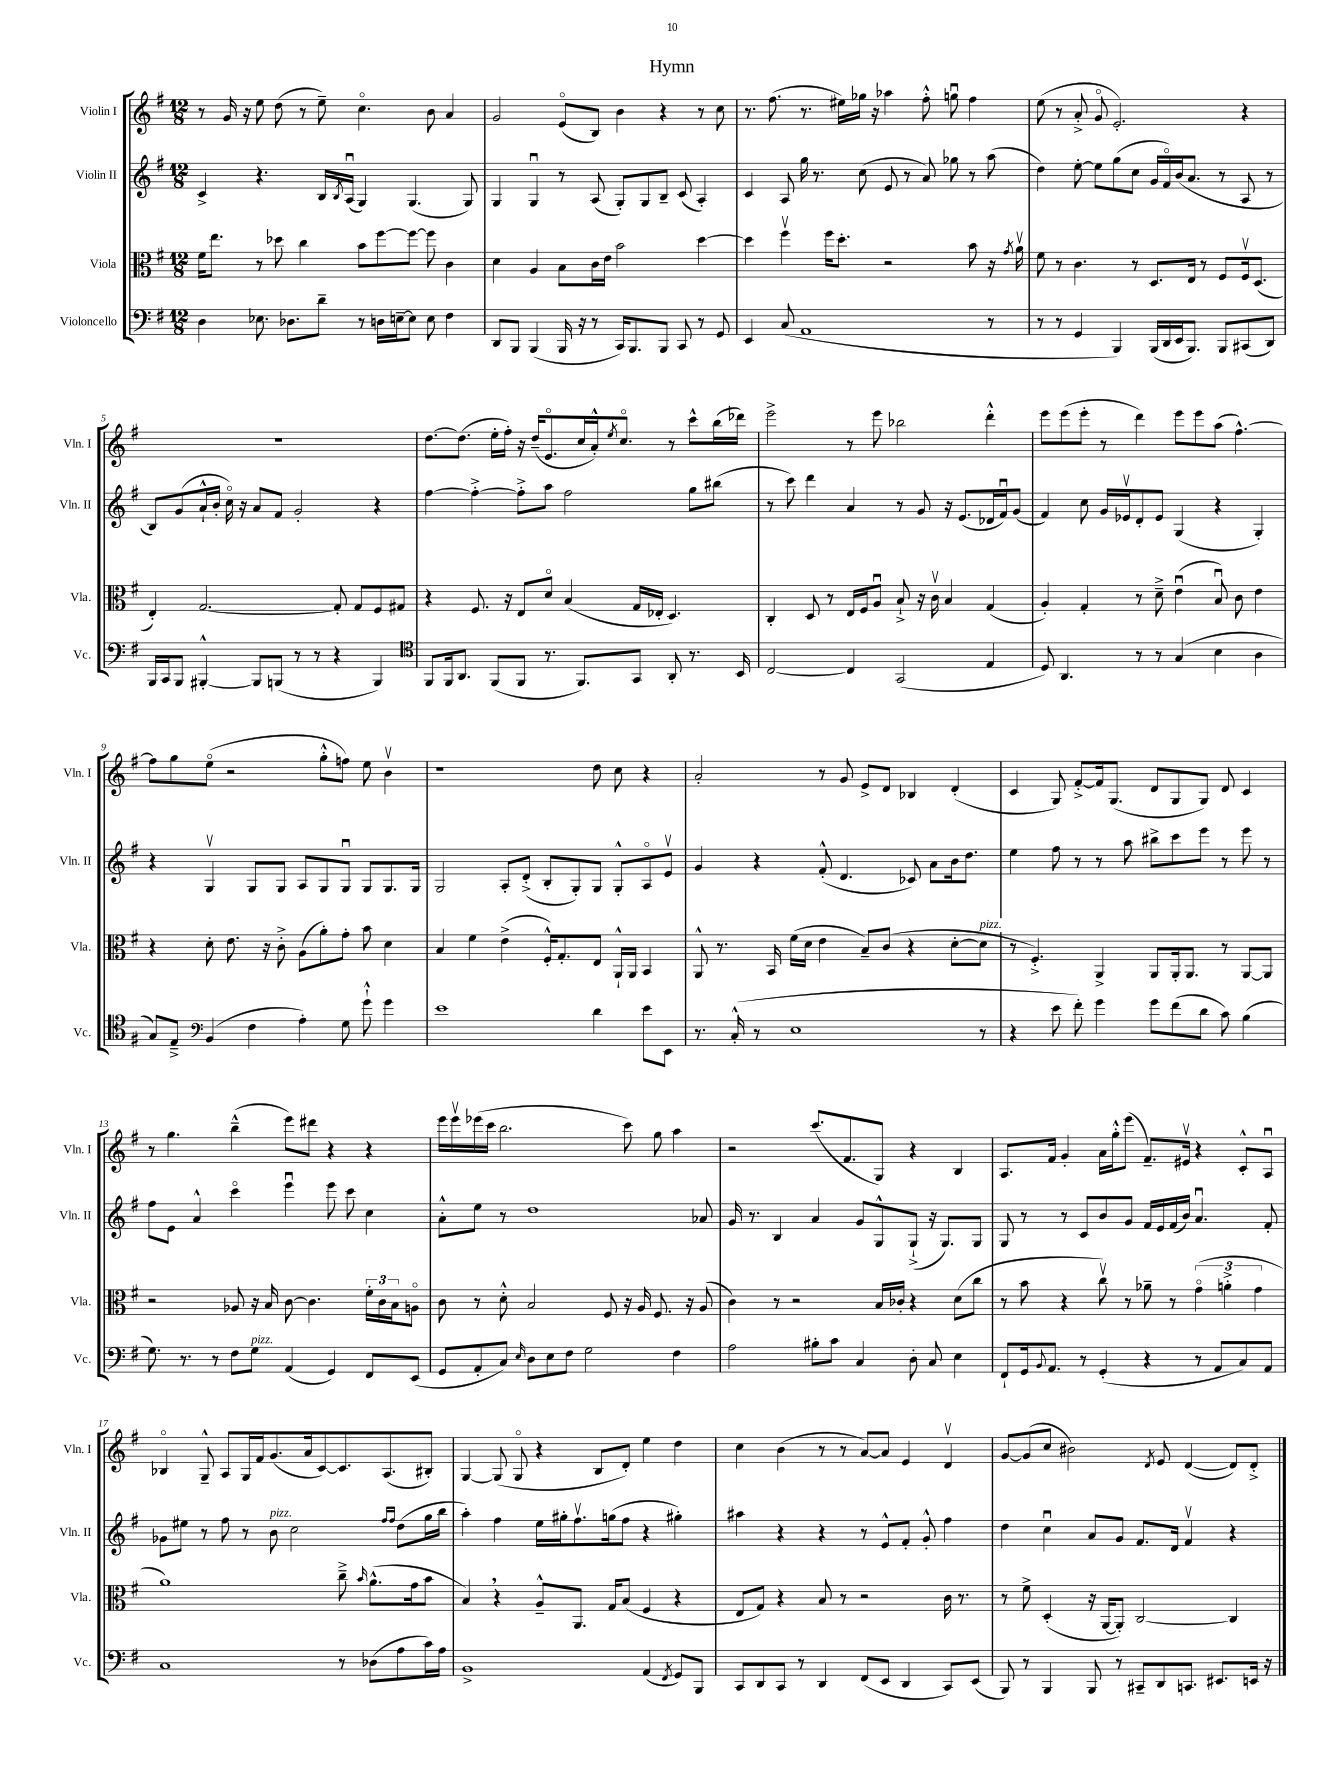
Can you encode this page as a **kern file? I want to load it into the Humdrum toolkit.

**kern	**kern	**kern	**kern
*staff4	*staff3	*staff2	*staff1
*clefF4	*clefC3	*clefG2	*clefG2
*k[f#]	*k[f#]	*k[f#]	*k[f#]
*M12/8	*M12/8	*M12/8	*M12/8
4D\	16f#\LK	4c^/	8r
.	8.ee\J	.	.
.	.	.	16g/
.	.	.	16r
8.E-\	8r	4.r	8ee\
.	8dd-\	.	(8dd\
8.D-\L	.	.	.
.	4cc\	.	8r
8d~\J	.	16B/LL	8ee~\)
.	.	8qB/	.
.	.	(16Au/JJ	.
8r	8b\L	4G/)	4.cco\
16D\LL	[8ff#\	.	.
[16E~\J	.	.	.
8E\]J	8ff#\_J	(4.G/	.
8E\	8ff#\]	.	8b\
4F#\	4c\	.	4a/
.	.	8G/)	.
=	=	=	=
8DD/L	4d\	4G/	2g/
8BBB/J	.	.	.
(4BBB/	4A/	4Gu/	.
16BBB/	8B\L	8r	(8eo/L
16r	.	.	.
8r	16c\L	(8A/	8B/J)
.	16e\JJ	.	.
16CC/LK)	2b\	8G'/L)	4b\
8.BBB/	.	.	.
.	.	8G/	.
8BBB/J	.	8B~/J	4r
8CC/	.	(8c/	.
8r	[4dd\	4A'/)	8r
8GG/	.	.	8cc\
=	=	=	=
4EE/	4dd\]	4c/	8.r
.	.	.	(8.ff#\
(8C/	4ff#v\	8A/	.
1AA	.	16gg\	8.r
.	.	8.r	.
.	16ff#\LK	.	.
.	8.dd'\J	.	16ee#\LL)
.	.	(8cc\	16gg-\JJ
.	.	.	16r
.	2r	8e/	4aa-\
.	.	8r	.
.	.	8a/)	8ff#'^^\
.	.	8gg-\	8ggu\
.	8b\	8r	4ff#\
8r	16r	(8aa\	.
.	8qg/	.	.
.	16av\	.	.
=	=	=	=
8r	8f#\	4dd\)	(8ee\
8r	8r	.	8r
4GG/	4.c\	[8ee'\	8a'^/
.	.	8ee\]L	8go/
4BBB/)	.	(8gg\	2.e'/)
.	8r	8cc\J	.
(16BBB/LL	8.D/L	16g/LL	.
16DD/	.	16f#o/)	.
16EE/J	.	(16b/J	.
8.BBB/J)	16E/Jk	8.a/J	.
.	8r	.	.
8BBB/L	8F#/L	8r	.
(8CC#/	16F#v/k	8A/	4r
.	(8.D/J	.	.
8DD/J)	.	8r	.
=	=	=	=
16BBB/LL	4E'/)	8B/L)	1.r
16CC/J	.	.	.
8BBB/J	.	(8g/	.
[4BBB#'^^/	[2.G/	16a`^^/L	.
.	.	16b'/JJ	.
.	.	16cco\)	.
.	.	16r	.
8BBB#/]L	.	8a/L	.
(8BBB/J	.	8f#/J	.
8r	.	2g'/	.
8r	.	.	.
4r	8G'/]	.	.
.	8G/L	.	.
4BBB/)	8F#/	4r	.
.	8G#/J	.	.
=	=	=	=
*clefC4	*	*	*
8FF#/L	4r	[4ff#\	[8.dd\L
16FF#/k	.	.	.
8.AA/J	.	.	(8.dd\]J
.	8.F#/	4ff#'^\_	.
(8FF#/L	.	.	16ee'\LL
.	16r	.	16ff#'\JJ)
8FF#/J	8E/L	8ff#'^\]L	16r
.	.	.	(16dd~/LK
8.r	8do/J	8aa\J	8.eo/
.	(4B/	2ff#\	.
8.FF#/L)	.	.	16cc/L
.	.	.	16a'^^/J)
.	.	.	8qee/
.	.	.	8.cco/J
8GG/J	16G/LL	.	.
.	16E-'/JJ	.	.
8AA'/	4.D/)	.	8r
8.r	.	8gg\L	8ccc^^\L
.	.	(8bb#\J	(16bb\L
16BB/	.	.	16ddd-\JJ)
=	=	=	=
[2C/	4C'/	8r	2eee^\
.	.	8ccc\)	.
.	8D/	4ddd\	.
.	8r	.	.
4C/]	16E/LL	4a/	8r
.	16F#/J	.	.
.	8Au/J	.	8eee\
(2GG/	8B`^/	8r	2bb-\
.	16r	8g/	.
.	16cv\	.	.
.	4B/	16r	.
.	.	(8.e/L	.
4E/	(4G/	16d-/L	4ddd'^^\
.	.	16f#u/J)	.
.	.	(8g/J	.
=	=	=	=
8D/)	4A'/)	4f#/)	8eee\L
4.AA/	.	.	(8eee\
.	4G'/	8cc\	8eee'\J
.	.	16g/LL	8r
.	.	16e-v/J	.
8r	8r	8d'/	4ddd\)
8r	8d~^\	8e-/J	.
(4G/	(4eu\	(4G/	8eee\L
.	.	.	8eee\
4B\	8Bu/)	4r	(8aa\J
.	8c\	.	[4.ff#^^\)
4A\	4e\	4G'/)	.
=	=	=	=
8G/L)	4r	4r	8ff#\]L
8E~^/J	.	.	8gg\
*clefF4	*	*	*
(4BB/	8d'\	4Gv/	(8eeo\J
.	8.e\	.	2r
4F#\	.	8G/L	.
.	16r	.	.
.	8c'^\	8G/J	.
4A'\)	(8A\L	8A/L	.
.	8a'\)	8G/	8gg'^^\L
8G\	8g'\J	8Gu/J	8ff\J)
8g`^^\	8b\	8G/L	8ee\
4g\	4d\	8.G/	4bv\
.	.	16G/Jk	.
=	=	=	=
1e	4B/	2G/	1r
.	4f#\	.	.
.	(4e^\	8A'/L	.
.	.	(8d'^/J	.
.	16F#'^^/LK)	8B'/L	.
.	8.G'/	.	.
.	.	8G'/)	.
4d\	8E/J	8G/J	8dd\
.	16AA`^^/LL	8G'^^/L	8cc\
.	16AA/JJ	.	.
8e\L	4BB/	8Ao/	4r
8EE\J	.	8ev/J	.
=	=	=	=
8.r	8AA^^/	4g/	2a'/
.	8.r	.	.
(16C'^^/	.	.	.
8r	.	4r	.
.	16BB/	.	.
1E	(16f#\LL	.	.
.	16d\JJ	.	.
.	4e\	(8f#'^^/	8r
.	.	4.d/	8g/
.	8B~/L)	.	8e^/L
.	(8c/J	.	8d/J
.	4r	8c-/)	4B-/
.	.	8a\L	.
.	[8d'\L	16b\k	(4d'/
.	.	8.dd\J	.
8r	8d\]J	.	.
=	=	=	=
4r	8r	4ee\	4c/
.	4.F#'^/)	.	.
8e\	.	8ff#\	8G/)
8f#'\)	.	8r	[8f#'^/L
4g\	4AA^/	8r	16f#/]k
.	.	.	(8.G/J
.	.	8aa\	.
8g\L	8AA/L	8bb#^\L	8d/L
(8f#\	16AA'/k	8ccc\	8G/
.	8.AA/J	.	.
8d\J	.	8eee\J	8G/J)
8c\)	8r	8r	8d/
(4B\	[8AA/L	8eee\	4c/
.	8AA/]J	8r	.
=	=	=	=
8.G\)	2r	8ff#\L	8r
.	.	8e\J	4.gg\
8.r	.	.	.
.	.	4a^^/	.
8r	.	.	.
8F#\L	8A-/	4ccco\	(4bb~^^\
8G\J	16r	.	.
.	16B/	.	.
(4AA/	[8c\	4eeeu\	8eee\L)
.	4.c\]	.	8ddd#\J
4GG/)	.	8eee\	4r
.	.	8ccc\	.
8FF#/L	24f#'\LL	4cc\	4r
.	24c\	.	.
.	24B\J	.	.
(8EE/J	8Ao\J	.	.
=	=	=	=
8GG/L	8c\	8a'^^\L	16eee\LL
.	.	.	16eeev\
8AA'/	8r	8ee\J	(16eee-\
.	.	.	16ccc\JJ
8C/J)	8d'^^\	8r	2.bb\
16qqE/	.	.	.
8D\L	2B/	1dd	.
8E\	.	.	.
8F#\J	.	.	.
2G\	.	.	.
.	8F#/	.	.
.	16r	.	8ccc\)
.	16A/	.	.
.	8.F#/	.	8gg\
4F#\	.	.	4aa\
.	16r	.	.
.	(8A/	8a-/	.
=	=	=	=
2A\	4c\)	16g/	2r
.	.	8.r	.
.	8r	4B/	.
.	2r	.	.
8B#'\L	.	4a/	(8.ccc/L
8c\J	.	.	.
.	.	.	8.f#/
4C/	.	8g/L	.
.	16B/LL	8G^^/	8G/J)
.	16c-'/JJ	.	.
8D'\	4r	(8G`^/J	4r
8C/	.	16r	.
.	.	8.G/L)	.
4E\	(8d\L	.	4B/
.	8cc\J	8G/J	.
=	=	=	=
8FF#`/L	8r	8G/	8.A/L
16GG/k	8b\	8r	.
8qqBB/	.	.	.
8.AA/J	.	.	16f#/Jk
.	4r	8r	4g'/
8r	.	8c/L	.
(4GG'/	8ccv\)	8b/	16a\LL
.	.	.	16gg'^^\J
.	8r	8g/J	(8eee\J
4r	8a-~\	16f#/LL	8.f#~/L)
.	.	16e/	.
.	8r	(16f#/	.
.	.	16b/JJ)	16e#v/Jk
8r	(6go\	4.au/	4r
8AA/L	.	.	.
.	6a'^\	.	.
8C/)	.	.	8c'^^/L
.	6g\	.	.
8AA/J	.	8f#'/	8Au/J
=	=	=	=
1C	1a)	8g-\L	4B-o/
.	.	8ee#\J	.
.	.	8r	8G~^^/
.	.	8ff#\	8A/L
.	.	8r	16G/L
.	.	.	16f#/J
.	.	8b\	(8.g/
.	.	2cc\	.
.	.	.	16a/k
.	.	.	[8c/)
8r	8cc~^\	.	8.c/]
.	16qqb/	.	.
(8D-\L	(8.a^^\L	.	.
.	.	.	(8.A/
.	.	16qqff#/LL	.
.	.	16qqff#/JJ	.
8A\	.	(8dd\L	.
.	16g\k	.	.
16c\L)	8b\J	16gg\L	8B#'/J)
16A\JJ	.	16bb\JJ	.
=	=	=	=
1BB^	4B/)	4aa'\)	[4G/
.	4r	4ff#\	(8G/]
.	.	.	8Go/
.	8A~^^/L	16ee\LL	4r
.	.	16gg#'\J	.
.	8.AA/J	8.ff#v\	.
.	.	.	8B/L
.	16G/LK	(16gg\k	.
.	(8B/J	8ff#\J	8d'/J)
(4AA/	4F#/	4r	4ee\
8qFF#/	.	.	.
8GG/L)	4r	4gg#'\)	4dd\
8BBB/J	.	.	.
=	=	=	=
8CC/L	8E/L	4aa#\	4cc\
8DD/	8G/J)	.	.
8CC/J	4r	4r	(4b\
8r	.	.	.
4DD/	8B/	4r	8r
.	8r	.	8r
(8FF#/L	2r	8r	[8a/L)
8EE/J	.	8e^^/L	8a/]J
4DD/	.	8f#'/J	4e/
.	.	8g'^^/	.
8CC/L)	16c\	4ff#\	4dv/
.	8.r	.	.
(8EE/J	.	.	.
=	=	=	=
8BBB/)	8r	4dd\	[8g/L
8r	8f#^\	.	(8g/]
4BBB/	(4D'/	4ccu\	8cc/J
.	.	.	2b#\)
8BBB/	16r	8a/L	.
.	[16AA/LK	.	.
8r	8AA'/]J)	8g/J	.
8CC#~/L	[2C/	8.f#/L	.
.	.	.	8qd/
8DD/	.	.	8e/
.	.	16d/Jk	.
8.CC/J	.	4f#v/	([4d/
8.EE#/L	.	.	.
.	4C/]	4r	8d/]L)
16EE/Jk	.	.	8d'^/J
16r	.	.	.
==	==	==	==
*-	*-	*-	*-
